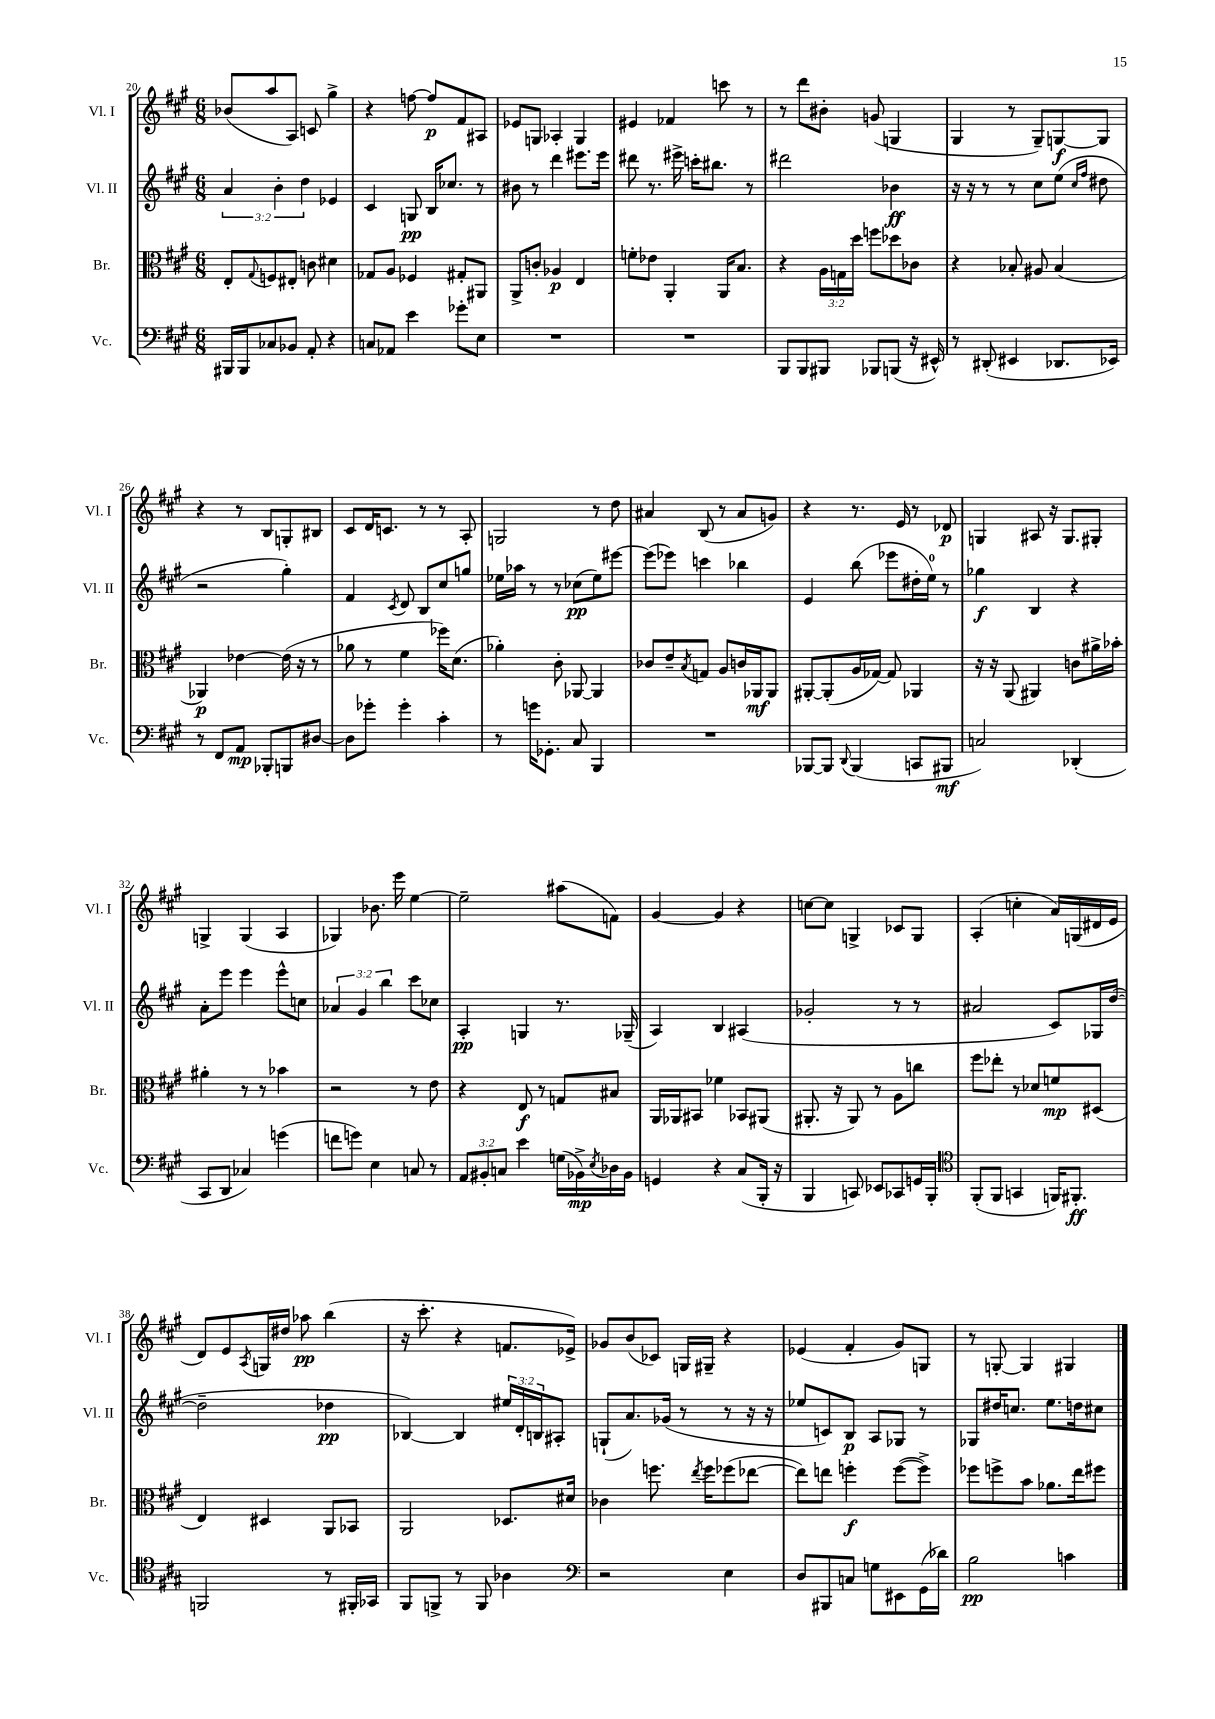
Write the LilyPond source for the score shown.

<<
\new StaffGroup <<
\new Staff = "s0" \with { instrumentName = "Vl. I" shortInstrumentName = "Vl. I" } {
    \clef treble \key a \major \numericTimeSignature \time 6/8
    bes'8( a''8 a8) c'8 gis''4-> |
    r4 f''8~ f''8\p fis'8 ais8 |
    ees'8 g8 aes4-. g4 |
    eis'4 fes'4 c'''8 r8 |
    r8 d'''8 bis'8-. g'8( g4 |
    gis4 r8 gis8--) g8~\f g8 |
    r4 r8 b8 g8-. bis8 |
    cis'8 d'16 c'8. r8 r8 a8-. |
    g2 r8 d''8 |
    ais'4 b8( r8 ais'8 g'8) |
    r4 r8. e'16 r8 des'8\p |
    g4 ais8 r16 g8. gis8-. |
    g4-> g4( a4 |
    ges4) bes'8. e'''16 e''4~ |
    e''2-- ais''8( f'8) |
    gis'4~ gis'4 r4 |
    c''8~ c''8 g4-> ces'8 g8 |
    a4-.( c''4-. a'16) g16( dis'16 e'16 |
    d'8) e'8 \acciaccatura { a8 } g16 dis''16 aes''8\pp b''4( |
    r16 cis'''8.-. r4 f'8. ees'16->) |
    ges'8 b'8( ces'8) g16 gis16-- r4 |
    ees'4( fis'4-. gis'8) g8 |
    r8 g8~-. g4 gis4 \bar "|." |
}
\new Staff = "s1" \with { instrumentName = "Vl. II" shortInstrumentName = "Vl. II" } {
    \clef treble \key a \major \numericTimeSignature \time 6/8 \override Staff.TupletNumber.text = #tuplet-number::calc-fraction-text
    \tuplet 3/2 { a'4 b'4-. d''4 } ees'4 |
    cis'4 g8\pp b16 ces''8. r8 |
    bis'8 r8 d'''4 eis'''8. eis'''16 |
    dis'''8 r8. eis'''16-> c'''16-. bis''8. r8 |
    dis'''2 bes'4\ff |
    r16 r16 r8 r8 cis''8 e''8( \grace { cis''16 fis''16 } dis''8 |
    r2 gis''4-.) |
    fis'4 \acciaccatura { cis'8 } d'8 b8 cis''8 g''8 |
    ees''16 aes''16 r8 r8 ces''8\pp( ees''8) eis'''8~ |
    eis'''8( ees'''8) c'''4 bes''4 |
    e'4 b''8( ees'''8 dis''16-. e''16-0) r8 |
    ges''4\f b4 r4 |
    a'8-. e'''8 e'''4 e'''8-^ c''8 |
    \tuplet 3/2 { aes'4 gis'4 b''4 } cis'''8 ces''8 |
    a4-.\pp g4 r8. ges16--( |
    a4) b4 ais4( |
    ges'2-. r8 r8 |
    ais'2 cis'8) ges16 d''16~( |
    d''2-- des''4\pp |
    bes4~) bes4 \tuplet 3/2 { eis''16 d'16-. b16 } ais8-. |
    g8-!( a'8.) ges'16( r8 r8 r16 r16 |
    ees''8 c'8) b8\p a8 ges8 r8 |
    ges8 dis''16 c''8. e''8. d''16 cis''8 \bar "|." |
}
\new Staff = "s2" \with { instrumentName = "Br." shortInstrumentName = "Br." } {
    \clef alto \key a \major \numericTimeSignature \time 6/8 \override Staff.TupletNumber.text = #tuplet-number::calc-fraction-text
    e8-. \appoggiatura { gis8 } f8 eis8-. c'8 dis'4 |
    ges8 a8 fes4 gis8-. ais,8 |
    a,8-> c'8-. aes4\p e4 |
    f'8-. ees'8 a,4-. a,16 b8. |
    r4 \tuplet 3/2 { a16 g16 d''16 } f''8 des''8 ces'8 |
    r4 bes8-. ais8 bes4( |
    aes,4\p) ees'4~ ees'16( r16 r8 |
    aes'8 r8 fis'4 fes''16) d'8.( |
    aes'4-.) cis'8-. aes,8~ aes,4 |
    ces'8 e'8-- \acciaccatura { b8 } g8 a8 c'16 aes,16\mf aes,8 |
    ais,8~-. ais,8-.( a16 ges16~) ges8 aes,4 |
    r16 r16 a,8( ais,4) c'8 ais'16-> bes'16-. |
    ais'4-. r8 r8 bes'4 |
    r2 r8 e'8 |
    r4 e8\f r8 g8 bis8 |
    a,16 aes,16 bis,8 fes'4 bes,8 ais,8( |
    ais,8.-. r16 ais,8) r8 a8 c''8 |
    fis''8 ees''8-. r8 des'8 f'8\mp dis8( |
    e4) dis4 a,8 bes,8 |
    a,2 des8. dis'16 |
    ces'4 f''8. \acciaccatura { e''8 } f''16 fes''8( ees''8~ |
    ees''8) e''8 f''4-.\f f''8~( f''8->) |
    fes''8 f''8-> b'8 aes'8. e''16 fis''8 \bar "|." |
}
\new Staff = "s3" \with { instrumentName = "Vc." shortInstrumentName = "Vc." } {
    \clef bass \key a \major \numericTimeSignature \time 6/8 \override Staff.TupletNumber.text = #tuplet-number::calc-fraction-text
    bis,,16 bis,,16 ces8 bes,8 a,8-. r4 |
    c8 aes,8 e'4 ges'8-. e8 |
    R2. |
    R2. |
    b,,8 b,,8 bis,,8 bes,,8 b,,8( r16 eis,16-^) |
    r8 dis,8-.( eis,4 des,8. ees,16) |
    r8 fis,8 a,8\mp bes,,8-. b,,8 dis8~ |
    dis8 ges'8-. ges'4-. cis'4-. |
    r8 g'16 ges,8.-. cis8 b,,4 |
    R2. |
    bes,,8~ bes,,8 \appoggiatura { d,8 } bes,,4( c,8 bis,,8\mf |
    c2) des,4-.( |
    cis,8 d,8 ces4) g'4( |
    f'8 g'8) e4 c8 r8 |
    \tuplet 3/2 { a,8 bis,8-. c8 } e'4 g16( bes,16->\mp) \acciaccatura { e8 } des16 bes,16 |
    g,4 r4 cis8( b,,16-. r16 |
    b,,4 c,8) ees,8 ces,8 g,16 b,,16-. |
    \clef tenor fis,8-.( fis,8 g,4 f,16) fis,8.-.\ff |
    f,2 r8 fis,16-. ges,16 |
    fis,8 f,8-> r8 f,8 aes4 |
    \clef bass r2 e4 |
    d8 bis,,8 c8 g8 eis,8 gis,16( des'16) |
    b2\pp c'4 \bar "|." |
}
>>
>>
\layout { \context { \Score currentBarNumber = #20 } }
